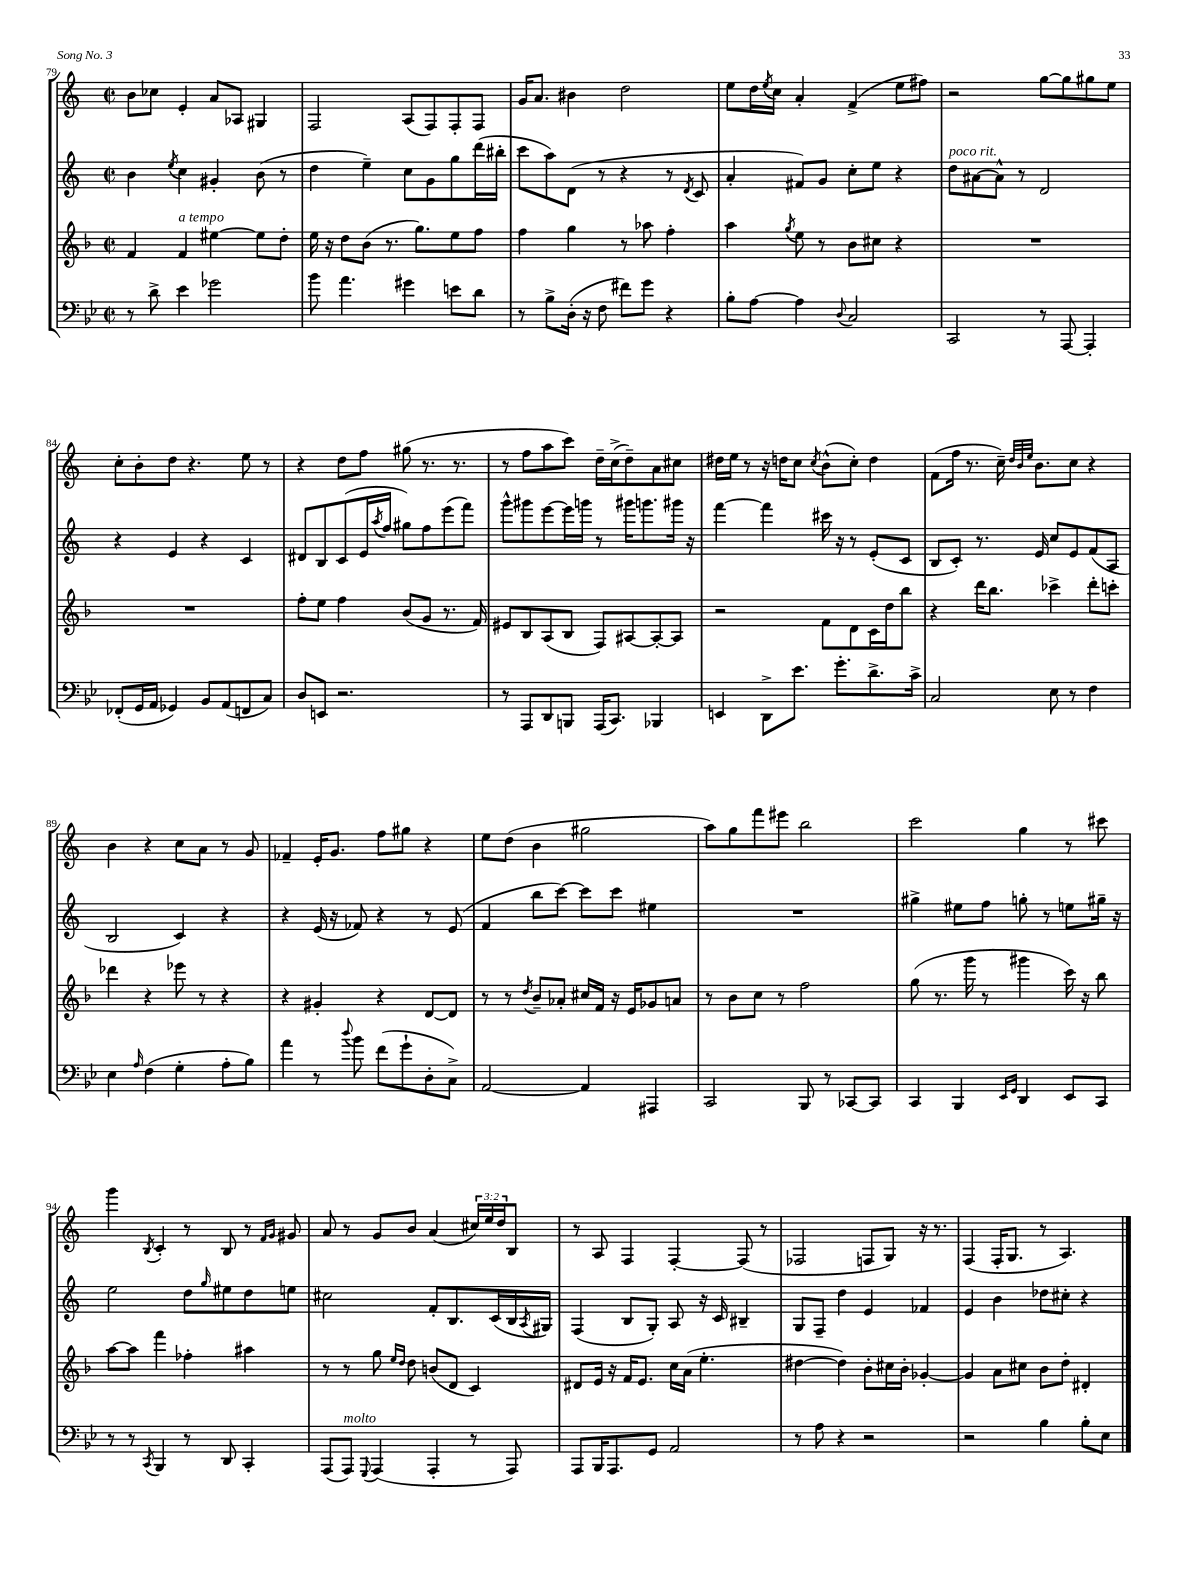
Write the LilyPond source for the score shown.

<<
\new StaffGroup <<
\new Staff = "s0" {
    \clef treble \key c \major \defaultTimeSignature \time 2/2 \override Staff.TupletNumber.text = #tuplet-number::calc-fraction-text
    b'8 ces''8 e'4-. a'8 aes8 gis4 |
    f2 a8( f8) f8-. f8 |
    g'16 a'8. bis'4 d''2 |
    e''8 d''16 \acciaccatura { e''8 } c''16 a'4-. f'4->( e''8 fis''8) |
    r2 g''8~ g''8 gis''8 e''8 |
    c''8-. b'8-. d''8 r4. e''8 r8 |
    r4 d''8 f''8 gis''8( r8. r8. |
    r8 f''8 a''8 c'''8) d''16-- c''16->( d''8--) a'8 cis''8 |
    dis''16 e''16 r8 r16 d''16 c''8 \acciaccatura { c''8 } b'8-^( c''8-.) d''4 |
    f'8( f''16 r8. c''16--) \grace { d''32 b'32 e''32 } b'8. c''8 r4 |
    b'4 r4 c''8 a'8 r8 g'8 |
    fes'4-- e'16-. g'8. f''8 gis''8 r4 |
    e''8 d''8( b'4 gis''2 |
    a''8) g''8 f'''8 eis'''8 b''2 |
    c'''2 g''4 r8 cis'''8 |
    g'''4 \acciaccatura { b8 } c'4-. r8 b8 r8 \grace { f'16 g'16 } gis'8 |
    a'8 r8 g'8 b'8 a'4( \tuplet 3/2 { cis''16) e''16 d''16 } b8 |
    r8 a8 f4 f4~-. f8( r8 |
    fes2 f8 g8) r16 r8. |
    f4( f16-. g8. r8 a4.) \bar "|." |
}
\new Staff = "s1" {
    \clef treble \key c \major \defaultTimeSignature \time 2/2
    b'4 \acciaccatura { e''8 } c''4 gis'4-. b'8( r8 |
    d''4 e''4--) c''8 g'8 g''8 d'''16( bis''16-. |
    c'''8 a''8) d'8( r8 r4 r8 \acciaccatura { d'8 } c'8 |
    a'4-. fis'8) g'8 c''8-. e''8 r4 |
    d''8^\markup { \italic "poco rit." } ais'8~ ais'8-^ r8 d'2 |
    r4 e'4 r4 c'4 |
    dis'8 b8 c'8( e'16 \acciaccatura { a''8 } f''16 gis''8) f''8 e'''8( f'''8) |
    g'''8-^ gis'''8 e'''8~ e'''16 g'''16 r8 gis'''16 g'''8. gis'''16 r16 |
    f'''4~ f'''4 cis'''16 r16 r8 e'8-.( c'8 |
    b8 c'8-.) r8. e'16 c''8 e'8 f'8( a8 |
    b2 c'4) r4 |
    r4 e'16( r16 fes'8) r4 r8 e'8( |
    f'4 b''8 c'''8~) c'''8 c'''8 eis''4 |
    R1 |
    gis''4-> eis''8 f''8 g''8-. r8 e''8 gis''16-- r16 |
    e''2 d''8 \grace { g''16 } eis''8 d''8 e''8 |
    cis''2 f'8-. b8. c'16( b16 \acciaccatura { a8 } gis16) |
    f4( b8 g8-.) a8 r16 c'16 bis4-- |
    g8 f8-- d''4 e'4 fes'4 |
    e'4 b'4 des''8 cis''8-. r4 \bar "|." |
}
\new Staff = "s2" {
    \clef treble \key f \major \defaultTimeSignature \time 2/2
    f'4 f'4^\markup { \italic "a tempo" } eis''4~ eis''8 d''8-. |
    e''16 r16 d''8 bes'8( r8. g''8.) e''8 f''8 |
    f''4 g''4 r8 aes''8 f''4-. |
    a''4 \acciaccatura { g''8 } e''8 r8 bes'8 cis''8 r4 |
    R1 |
    R1 |
    f''8-. e''8 f''4 bes'8( g'8 r8. f'16) |
    eis'8 bes8 a8( bes8 f8) ais8~ ais8~-. ais8 |
    r2 f'8 d'8 c'16 d''16 bes''8 |
    r4 d'''16 bes''8. ces'''4-> d'''8-. c'''8-. |
    des'''4 r4 ees'''8 r8 r4 |
    r4 gis'4-. r4 d'8~ d'8 |
    r8 r8 \acciaccatura { d''8 } bes'8-- aes'8-. cis''16 f'16 r16 e'16 ges'8 a'8 |
    r8 bes'8 c''8 r8 f''2 |
    g''8( r8. g'''16 r8 gis'''4 c'''16) r16 bes''8 |
    a''8~ a''8 f'''4 fes''4-. ais''4 |
    r8 r8 g''8 \grace { e''16 d''16 } d''8 b'8( d'8 c'4) |
    dis'8 e'16 r16 f'16 e'8. c''16 a'16( e''4.-. |
    dis''4~ dis''4) bes'8-. cis''16 bes'16-. ges'4~-. |
    ges'4 a'8 cis''8 bes'8 d''8-. dis'4-. \bar "|." |
}
\new Staff = "s3" {
    \clef bass \key bes \major \defaultTimeSignature \time 2/2
    r8 d'8-> ees'4 ges'2 |
    bes'8 a'4. gis'4 e'8 d'8 |
    r8 bes8-> d16-.( r16 f8 fis'8) g'8 r4 |
    bes8-. a8~ a4 \appoggiatura { d8 } c2 |
    c,2 r8 a,,8~ a,,4-. |
    fes,8-.( g,16 a,16 ges,4) bes,8 a,8( f,8 c8) |
    d8 e,8 r2. |
    r8 a,,8 d,8 b,,8 a,,16( c,8.) bes,,4 |
    e,4 d,8-> ees'8. g'8.-. d'8.-> c'16-> |
    c2 ees8 r8 f4 |
    ees4 \grace { a16 } f4( g4-. a8-. bes8) |
    a'4 r8 \appoggiatura { d''8 } bes'8 f'8( g'8-! d8-. c8->) |
    a,2~ a,4 ais,,4 |
    c,2 bes,,8 r8 ces,8~ ces,8 |
    c,4 bes,,4 \grace { ees,16 g,16 } d,4 ees,8 c,8 |
    r8 r8 \acciaccatura { c,8 } bes,,4 r8 d,8 c,4-. |
    a,,8( a,,8^\markup { \italic "molto" }) \appoggiatura { g,,8 } a,,4( a,,4-. r8 a,,8) |
    a,,8 bes,,16 a,,8. g,8 a,2 |
    r8 a8 r4 r2 |
    r2 bes4 bes8-. ees8 \bar "|." |
}
>>
>>
\layout { \context { \Score currentBarNumber = #79 } }
